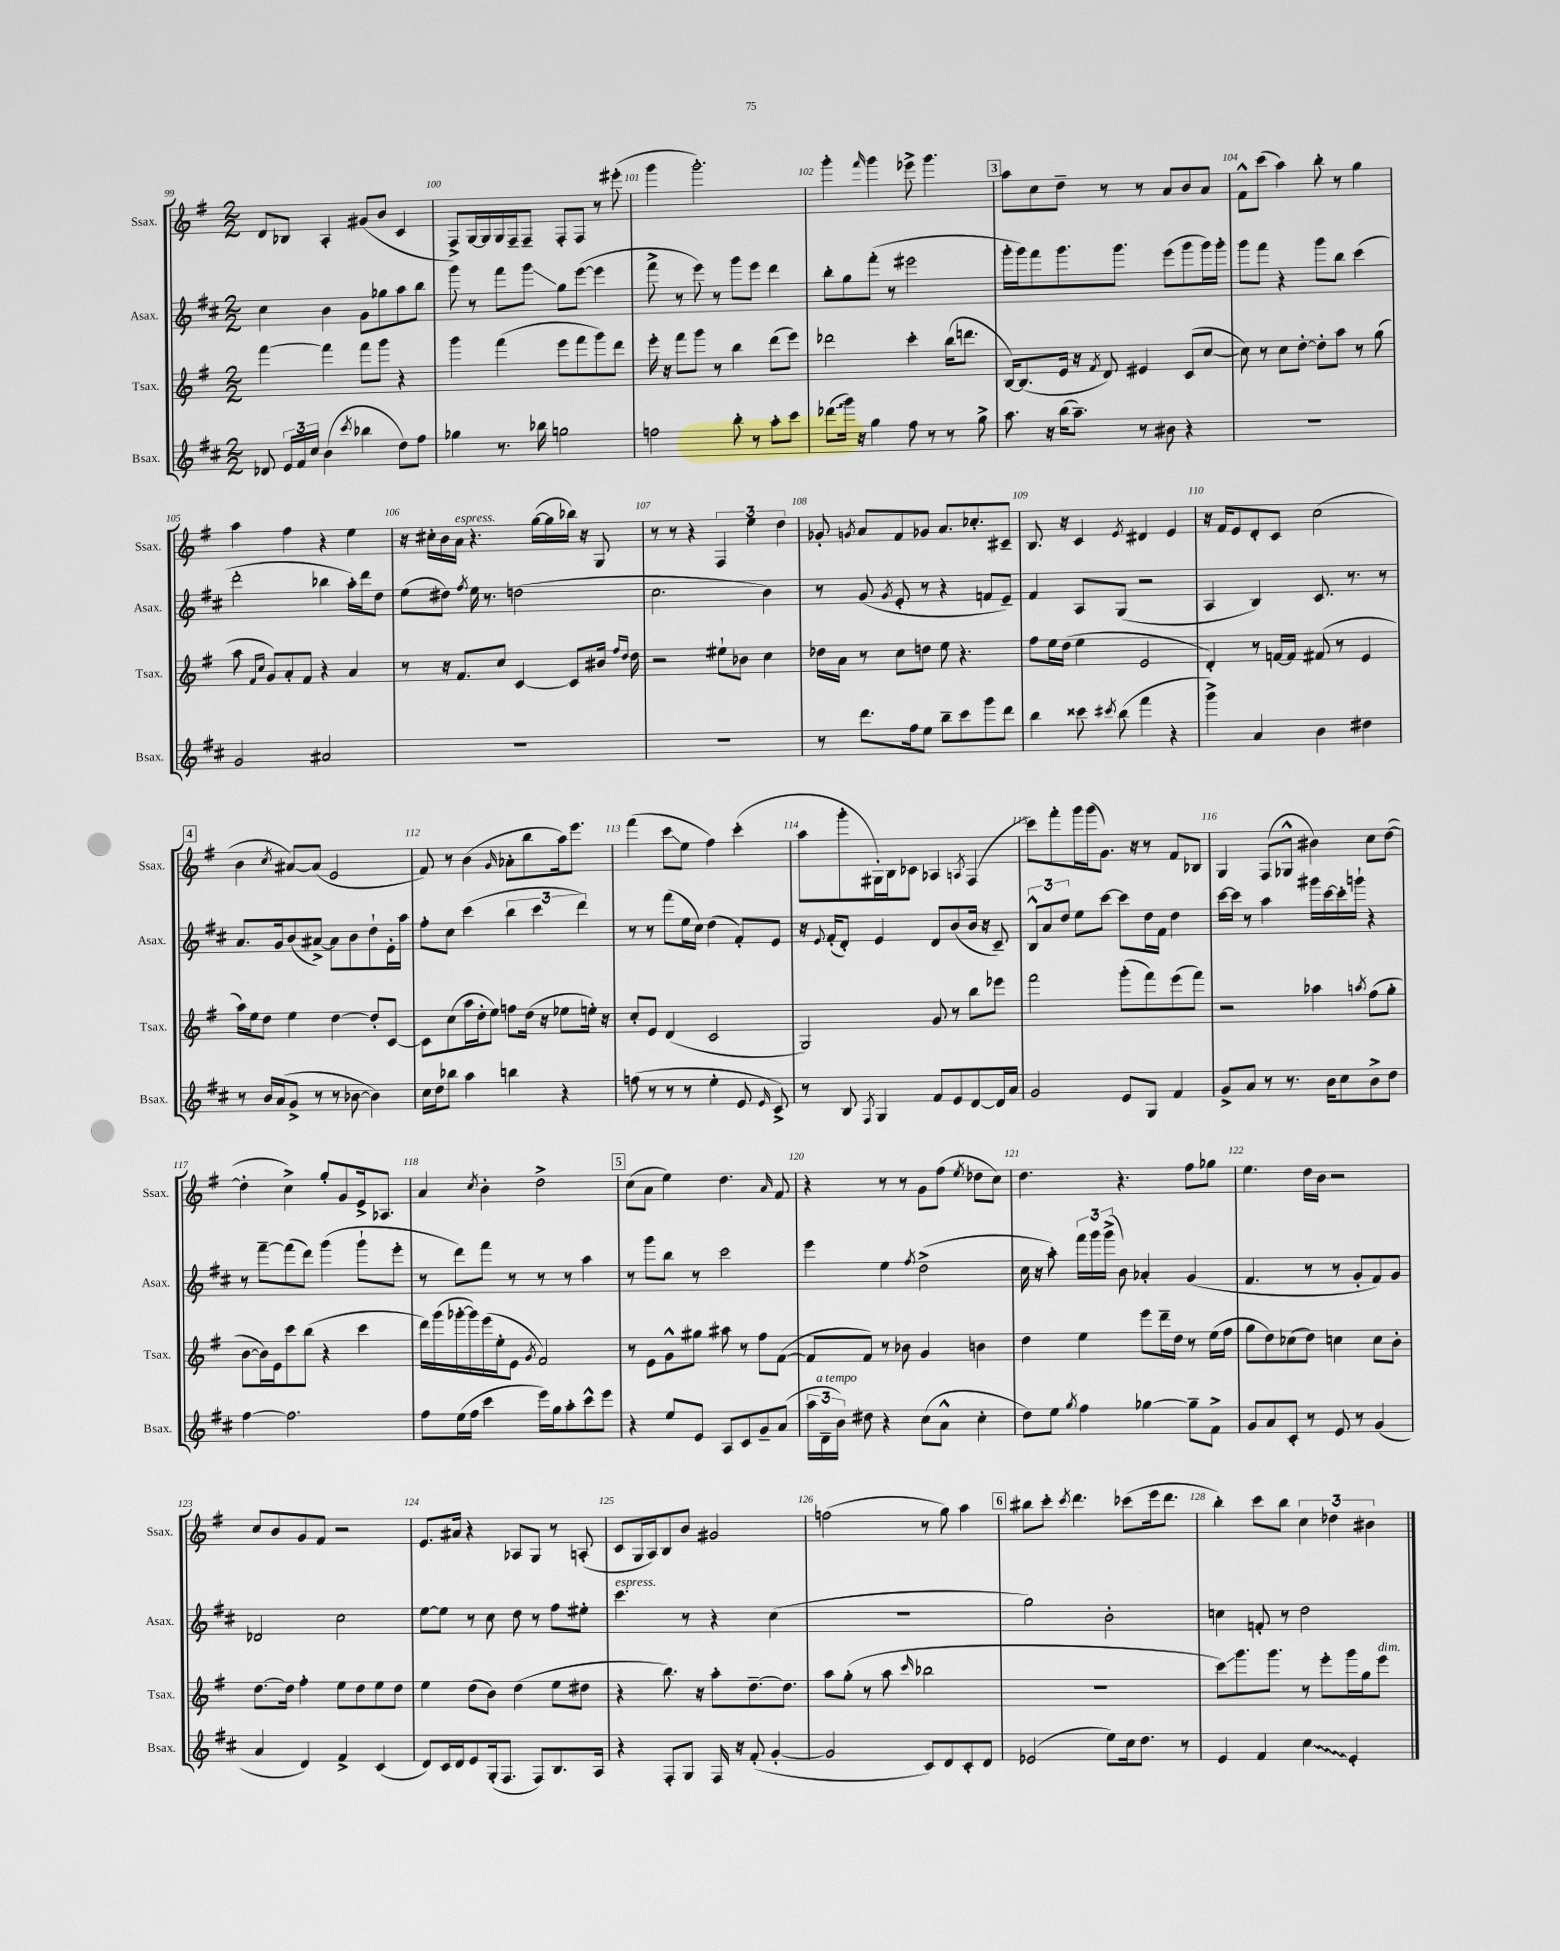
<<
\new StaffGroup <<
\new Staff = "s0" \with { instrumentName = "Ssax." shortInstrumentName = "Ssax." } {
    \clef treble \key g \major \numericTimeSignature \time 2/2
    \autoBeamOff d'8[ bes8] a4-. gis'8[( b'8] c'4 |
    fis8[->) g16~ g16 g16 fis16-- fis8]-- fis8[-. fis8] r8 eis'''8-.( |
    g'''4 g'''2.-.) |
    g'''4-. \grace { fis'''16 } g'''4 ees'''8-> g'''4. |
    \mark \markup { \box "3" } a''8[ c''8 d''8]-- r8 r8 a'8[ b'8 a'8] |
    fis'8[-^ c'''8]( a''4) b''8-. r8 g''4 |
    a''4 fis''4 r4 e''4 |
    r16 cis''16[-. b'16 a'16]^\markup { \italic "espress." } r4. g''16[~( g''16 bes''16]) r16 g8 |
    r8 r8 r4 \tuplet 3/2 { fis4 e''4 d''4 } |
    ges'8-. \acciaccatura { g'8 } a'8[ fis'8 ges'8] a'8.[ ces''8.-. cis'8]-- |
    b8. r16 c'4 \acciaccatura { e'8 } dis'4 e'4 |
    r16 fis'16[ e'8 d'8-. c'8] c''2( |
    \mark \markup { \box "4" } b'4 \acciaccatura { c''8 } ais'8[~) ais'8]( e'2 |
    fis'8) r8 b'4( \grace { g'16 } aes'8[-. b''8 a''16) e'''8.] |
    fis'''4( c'''8[\glissando e''8] fis''4) c'''4-.( |
    a''8[ g'''8-. gis16-.) b16 ces'8] aes4 \acciaccatura { a8 } fis4( |
    c'''8[) fis'''8-. g'''16 g'''16( g'8.]) r16 r8 fis'8[ bes8] |
    g4 fis8[( ges8]-^ bis'4) c''8[ d''8]~( |
    d''4-. c''4->) g''8[-. g'8 e'16-> aes8.] |
    a'4 \acciaccatura { c''8 } b'4-. d''2-> |
    \mark \markup { \box "5" } c''8[( a'8] e''4) d''4. \grace { a'16 } fis'8 |
    r4 r8 r8 g'8[ fis''8]( \acciaccatura { e''8 } des''8[ c''8]) |
    d''4. r4. fis''8[ ges''8] |
    e''4. d''16[ b'16] r2 |
    c''8[ b'8 g'8 fis'8] r2 |
    e'8.[ ais'16] r4 aes8[ g8] r8 a8-.( |
    c'8[ g16 a16) b8 b'8] gis'2 |
    f''2( r8 g''8) a''4 |
    \mark \markup { \box "6" } bis''8[ c'''8]-. \acciaccatura { c'''8 } d'''4. ces'''8[( e'''16 d'''8.] |
    b''4-.) c'''8[ b''8] \tuplet 3/2 { c''4 des''4 bis'4 } \bar "|." |
}
\new Staff = "s1" \with { instrumentName = "Asax." shortInstrumentName = "Asax." } {
    \clef treble \key d \major \numericTimeSignature \time 2/2
    \autoBeamOff cis''4 b'4 g'8[ ges''8 a''8 b''8] |
    g'''8 r8 fis'''8[ g'''8]\glissando g''8[ e'''8]~( e'''4 |
    fis'''8-> r8 e'''8) r8 g'''8[ e'''8] d'''4 |
    b''8[-. g''8 fis'''8]-.( r8 eis'''2 |
    \mark \markup { \box "3" } g'''16[-. g'''16) fis'''8 g'''8. g'''8.] e'''8[( g'''8 g'''16) g'''16]-. |
    g'''8[ fis'''8] r4 g'''8[ b''8] cis'''4( |
    d'''2-. bes''4 a''16[-.) d'''16 d''8] |
    e''8[( dis''8]) \acciaccatura { fis''8 } e''16 r8. d''2( |
    cis''2. b'4) |
    r8 g'8( \acciaccatura { g'8 } e'8-. r8 r4 f'8[ e'8]--) |
    fis'4 a8[ g8]( r2 |
    a4 b4) cis'8. r8. r8 |
    \mark \markup { \box "4" } a'8.[ g'16 b'8( ais'8]~->) ais'8[ b'8 d''8-! e'16-. a''16] |
    fis''8[-. cis''8] cis'''4( \tuplet 3/2 { b''4 cis'''4 d'''4) } |
    r8 r8 fis'''8[( e''16 cis''16]) d''4( fis'8[-.) e'8] |
    r16 \appoggiatura { e'8 } fis'16[-.( d'8]-.) e'4 d'8[ b'8( b'16] r16 cis'8--) |
    \tuplet 3/2 { b8[-^ a'8 d''8] } e''8[ cis'''8]~ cis'''8[ d''16 fis'16] d''4 |
    cis'''16[~ cis'''16] r8 a''4 gis'''16[ cis'''16~ cis'''16-. g'''16]-! r4 |
    r8 fis'''8[~-- fis'''8( d'''8]) g'''4( g'''8[-! e'''8]-. |
    r8 d'''8[) fis'''8] r8 r8 r8 a''4 |
    \mark \markup { \box "5" } r8 g'''8[ b''8] r8 cis'''2 |
    e'''4 e''4 \acciaccatura { fis''8 } d''2->( |
    cis''16 r16 a''8-.) \tuplet 3/2 { fis'''16[ g'''16 g'''16]->( } b'8) aes'4-. g'4( |
    fis'4. r8 r8 g'8[-. fis'8) g'8] |
    des'2 cis''2 |
    e''8[~ e''8] r8 cis''8 d''8 r8 fis''8[ eis''8]-. |
    cis'''4.^\markup { \italic "espress." } r8 r4 cis''4( |
    R1 |
    \mark \markup { \box "6" } g''2) b'2-. |
    c''4 f'8-. r8 d''2 \bar "|." |
}
\new Staff = "s2" \with { instrumentName = "Tsax." shortInstrumentName = "Tsax." } {
    \clef treble \key g \major \numericTimeSignature \time 2/2
    \autoBeamOff fis'''4~ fis'''4 fis'''8[ g'''8] r4 |
    g'''4 fis'''4( e'''8[ fis'''8 g'''8) d'''8] |
    e'''16-. r16 fis'''8[ g'''8] r8 b''4 d'''8[( e'''8]) |
    des'''2 c'''4-. b''16[( d'''8.] |
    \mark \markup { \box "3" } b16[~) b8.( e'16] r16 \acciaccatura { fis'8 } d'8) eis'4 c'8[( c''8]~ |
    c''8) r8 c''8[ d''8]~-. d''8[-. a''8] r8 g''8( |
    a''8 \grace { fis'16[ c''16] } g'8[) a'8-. fis'8] r4 a'4 |
    r8 r16 fis'8.[ c''8] c'4~ c'8[ bis'16] \grace { fis''16[ d''16] } d''16 |
    r2 eis''8[-! bes'8] c''4 |
    des''16[ a'16] r8 c''8[ d''8] e''8 r4. |
    fis''8[ e''16 d''16]( e''4 e'2 |
    d'4-.) r8 f'16[~ f'16] fis'8( r8 e'4 |
    \mark \markup { \box "4" } a''16[) e''16 d''8] e''4 d''4~ d''8[-. c'8]~ |
    c'8[ c''8( a''16 d''16-. e''8]) f''8[ d''16]( r16 ees''8[ e''16]-.) r16 |
    c''8[-. e'8] d'4( c'2 |
    g2) g'8 r8 b''8[ ees'''8] |
    fis'''2 g'''8[-.( fis'''8) e'''8( fis'''8]) |
    r2 aes''4 \acciaccatura { a''8 } fis''8[( g''8]-. |
    b'8[~ b'16) e'16 c'''8 b''8]( r4 c'''4 |
    d'''16[) g'''16( ges'''16~-. ges'''16) e'''16( e''16-. e'8] \acciaccatura { g'8 } fis'2) |
    \mark \markup { \box "5" } r8 e'8[ g'8-^ gis''8] ais''8 r8 fis''8[ fis'8]~( |
    fis'8[ fis'8]) r8 bes'8 g'4 b'4 |
    d''4 e''4 e'''8[ d'''16-- d''16] r8 e''16[( fis''16] |
    g''8[ d''8) ces''8( d''8]) c''4 c''8[ b'8]-. |
    d''8.[~ d''16] fis''4-. e''8[ d''8 e''8 d''8] |
    e''4 d''8[( b'8]) d''4( e''8[ dis''8] |
    r4 b''8.) r16 a''8[-. d''8.~-- d''8.] |
    a''8[ g''8]-.( r8 a''8 \grace { c'''16 } bes''2 |
    \mark \markup { \box "6" } R1 |
    c'''8[\glissando) g'''8. g'''8.] r8 e'''8[-. g'''16 g''16 e'''8]^\markup { \italic "dim." } \bar "|." |
}
\new Staff = "s3" \with { instrumentName = "Bsax." shortInstrumentName = "Bsax." } {
    \clef treble \key d \major \numericTimeSignature \time 2/2
    \autoBeamOff des'8 \tuplet 3/2 { e'16[ fis'16 cis''16] } b'4( \acciaccatura { cis'''8 } bes''4 d''8[) fis''8] |
    ges''4 r8. bes''16 g''2 |
    f''2 b''8-. r8 a''8[-. cis'''8] |
    \once \override Glissando.style = #'zigzag des'''8[\glissando( g'''16]) r16 g''4 fis''8 r8 r8 g''8-> |
    \mark \markup { \box "3" } a''8. r16 b''16[( a''8.]--) r8 bis'8 r4 |
    R1 |
    g'2 ais'2 |
    R1 |
    R1 |
    r8 d'''8.[ fis''16 e''8] b''8[-- cis'''8 g'''8 d'''8] |
    b''4 cisis'''8 \acciaccatura { cis'''8 } b''8( fis'''4 r4 |
    g'''4->) a'4 b'4 dis''4 |
    \mark \markup { \box "4" } r8 b'16[ a'16( g'8]-> r8 r8 bes'8~ bes'4) |
    cis''16[ d''16 bes''8] a''4 b''4 r4 |
    f''8( r8 r8 r8 e''4-. e'8 \grace { e'16 } cis'8->) |
    r8 b8 \acciaccatura { fis8 } g4 fis'8[ e'8 d'8~ d'16 a'16] |
    g'2 e'8[ g8] fis'4 |
    g'8[-> a'8] r8 r8. b'16[ cis''8 b'8-> d''8] |
    fis''4~ fis''2. |
    fis''8[ e''16( fis''16] cis'''4 e'''16[) g''16 a''8-. cis'''8-^ e'''8] |
    \mark \markup { \box "5" } r4 e''8[ e'8] a8[ cis'8 g'8-- a'8]( |
    \tuplet 3/2 { a''16[ d'16--^\markup { \italic "a tempo" } b'16]) } dis''8 r4 cis''8[( a'8]-^ cis''4-. |
    d''8[) e''8] \acciaccatura { g''8 } fis''4 ges''4~ ges''8[-- fis'8]-> |
    g'8[ a'8 cis'8]-. r8 e'8 r8 g'4( |
    a'4 d'4) fis'4-> cis'4( |
    d'8[) cis'16 d'16 e'8 g16-.( fis8.] fis8[) b8. a16] |
    r4 fis8[-. g8] fis16 r16 fis'8-.( g'4~-. |
    g'2 cis'8[) d'8 cis'8-. d'8] |
    \mark \markup { \box "6" } ees'2( e''8[) cis''16 d''8.] r8 |
    e'4 fis'4 \once \override Glissando.style = #'zigzag cis''4\glissando e'4-. \bar "|." |
}
>>
>>
\layout { \context { \Score currentBarNumber = #99 \override BarNumber.break-visibility = ##(#f #t #t) barNumberVisibility = #all-bar-numbers-visible } }
